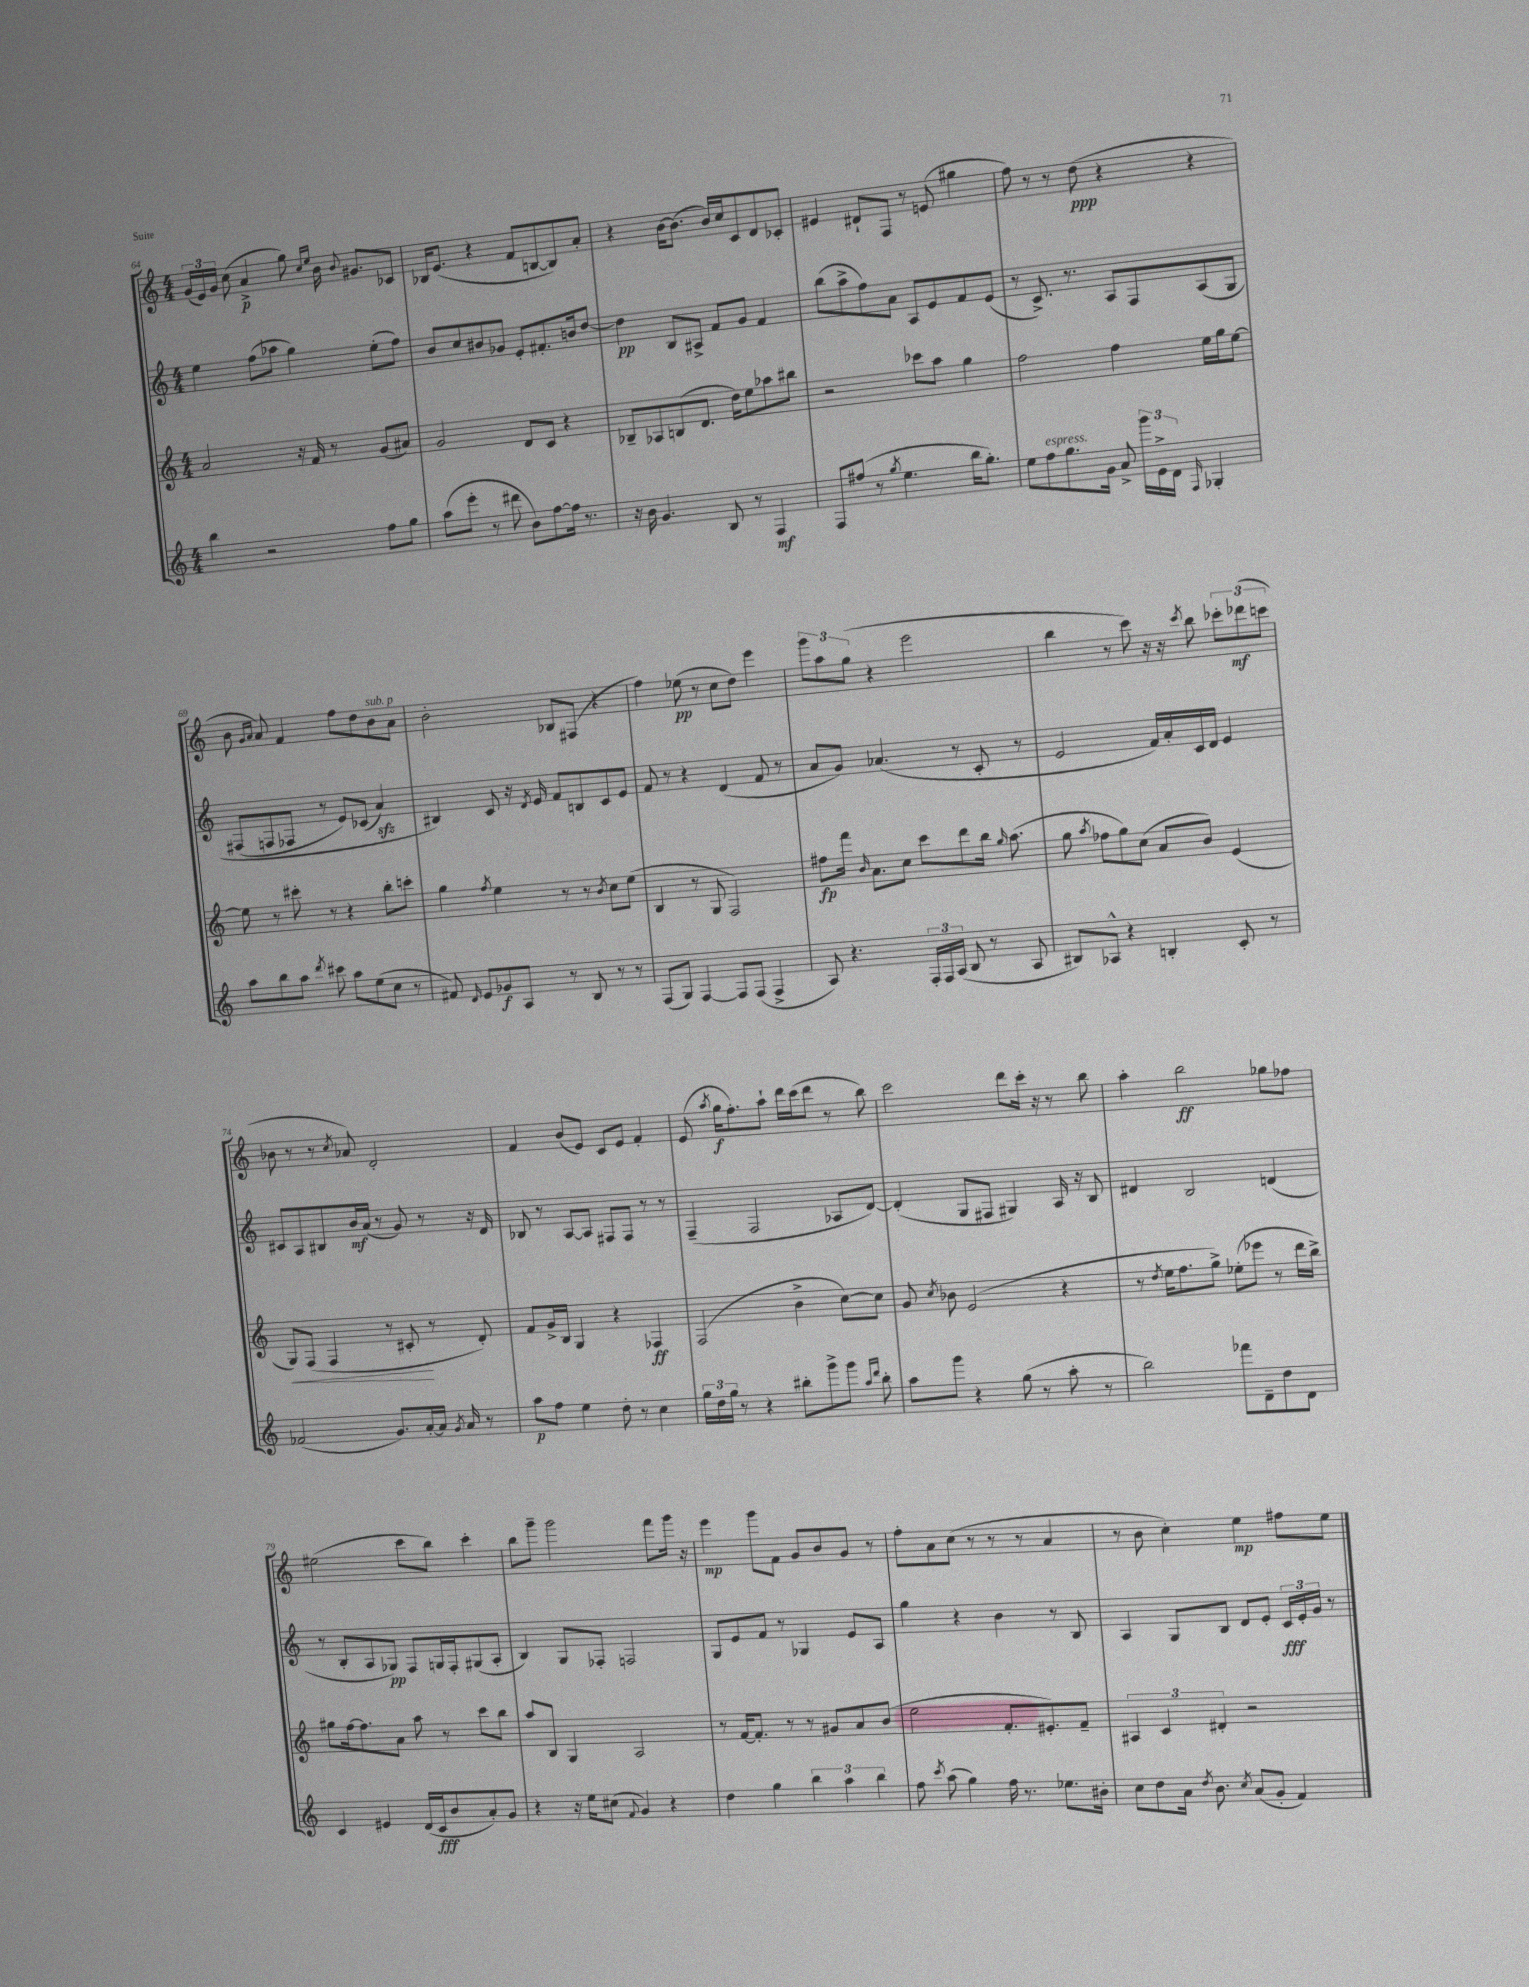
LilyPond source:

<<
\new StaffGroup <<
\new Staff = "s0" {
    \clef treble \key c \major \numericTimeSignature \time 4/4
    \autoBeamOff \tuplet 3/2 { g'16[( e'16) g'16] } c''8( a'4->\p g''8) \grace { c''16[ e''16] } b'16 \appoggiatura { b'8 } gis'8.[ ces'8] |
    bes16[ e'8.]( r4 f'8[ b8~ b8) a'8]-. |
    r4 b'16[~ b'8.]( b'16[) c''16 c'8 d'8 ces'8]-. |
    eis'4 dis'8[-! f8] r8 e'8( gis''4 |
    f''8) r8 r8 d''8\ppp( r4 r4 |
    b'8 \grace { g'16[ a'16] } a'8) f'4 f''8[ d''8 b'8^\markup { \italic "sub. p" } a'8] |
    b'2-. bes8[ fis8]( r4 |
    f''4) ees''8\pp( r8 c''8[ d''8]) e'''4 |
    \tuplet 3/2 { g'''8[ a''8 g''8]( } r4 e'''2 |
    b''4 r8 c'''8) r16 r16 \acciaccatura { c'''8 } b''8 \tuplet 3/2 { ces'''8[-. des'''8\mf( c'''8] } |
    bes'8 r8 r8 \acciaccatura { c''8 } aes'8) d'2-. |
    f'4 b'8[( e'8]) c'8[ e'8] f'4-. |
    e'8( \acciaccatura { a''8 } g''16[\f f''8.-.) a''8]-! d'''16[ c'''16( d'''8] r8 b''8) |
    c'''2 d'''8[ c'''16]-. r16 r8 b''8 |
    a''4-. b''2\ff ges''8[ fes''8] |
    eis''2( c'''8[ b''8]) c'''4-. |
    b''8[ g'''8]-- g'''2 f'''8[ g'''16] r16 |
    e'''4\mp g'''8[ f'8] g'8[ b'8 g'8] r8 |
    f''8[-. a'8 c''8]( r8 r8 r8 a'4 |
    r8 b'8 c''4-.) e''4\mp fis''8[ e''8] \bar "|." |
}
\new Staff = "s1" {
    \clef treble \key c \major \numericTimeSignature \time 4/4
    \autoBeamOff e''4 f''8[( aes''8] g''4) e''8[-.( f''8]) |
    b'8[ c''8 bis'8 ges'8] e'8[-. fis'8.-. b'16 d''8]~ |
    d''4\pp b8[ ais8]-> f'8[ g'8] f'4 |
    b''8[( a''8-> f''8) a'8] a8[ e'8 f'8 e'8]( |
    r8 c'8.->) r8. a8[ f8 a8\( g8] |
    fis8[( f8 fes8] r8 e'8[) ces'8]( a'4\sfz) |
    bis4\) c'8 r16 \acciaccatura { d'8 } e'16 f'8[ b8 c'8 e'8] |
    f'8 r8 r4 d'4( f'8 r8 |
    a'8[ g'8]) aes'4.( r8 c'8-. r8 |
    e'2 f'16[) a'16-. c'16 d'16] e'4 |
    cis'8[ a8 bis8 b'16\mf a'16]( r8 g'8) r8 r16 d'16 |
    bes8 r8 a8[~ a8] fis8[ fis8] r8 r8 |
    f4--( f2 aes8[ d'8]~) |
    d'4-.( g8[ fis8] gis4) a16 r16 b8 |
    dis'4 b2 d'4( |
    r8 b8[-. a8 ges8]\pp) f8[ g16 f16-. gis8( a8]-. |
    b4) g8[ fes8]-. f2 |
    g8[ e'8 f'8] r8 ges4 e'8[ a8] |
    g''4 r4 b'4 r8 b8 |
    a4 g8[ b8] d'8[ e'8]-. \tuplet 3/2 { c'16[\fff e'16-. g'16] } r8 \bar "|." |
}
\new Staff = "s2" {
    \clef treble \key c \major \numericTimeSignature \time 4/4
    \autoBeamOff a'2 r16 f'16 r8 g'8[( ais'8]) |
    g'2 d'8[ c'8] r4 |
    bes8[-- aes8 b8( d'8.] d''16[) e''8 aes''8 bis''8] |
    r2 ces'''8[ a''8] g''4 |
    f''2 f''4 e''16[ g''16 e''8]~ |
    e''8 r8 cis'''8-. r8 r4 b''8[-. c'''8]-. |
    g''4 \acciaccatura { f''8 } e''4 r8 r8 \acciaccatura { b'8 } c''8[ e''8]( |
    b4 r8 g8 f2) |
    fis''8[\fp f'''16] \grace { b'16 } a'8.[ c''8] c'''8[ d'''8 b''16] \grace { g''16 } a''8.( |
    g''8 \acciaccatura { a''8 } fes''8[ g''8) c''8]( a'8[ b'8]) e'4( |
    g8[\<) f8]( f4 r8 cis'8-.\! r8 d'8-.) |
    f'8[ g'16-> b16] g4 r4 fes4\ff |
    f2( b'4-> c''8[~) c''8] |
    g'8 \acciaccatura { c''8 } bes'8 e'2( r4 |
    r8 \acciaccatura { d''8 } e''16[ f''8. g''8]->) ees''8[-.( ees'''8] r8 d'''16[ b''16]->) |
    gis''8[ f''16~ f''8. a'8] a''8 r8 c'''8[ b''8] |
    a''8[ b8] g4 a2 |
    r8 f'16[~ f'8.]-. r8 r8 gis'8[ a'8 b'8]( |
    e''2 f'8.[-. eis'8.-.) f'8]-- |
    \tuplet 3/2 { ais4 c'4 dis'4-. } r2 \bar "|." |
}
\new Staff = "s3" {
    \clef treble \key c \major \numericTimeSignature \time 4/4
    \autoBeamOff b''4 r2 f''8[ g''8] |
    a''8[( e'''8]-. r8 dis'''8 b'8[) f''8~ f''16] r8. |
    r16 b'16 g'4. b8 r8 f4\mf |
    f8[ fis''8]( r8 \acciaccatura { g''8 } e''4. b''16[ g''8.]-.) |
    e''8[ f''8^\markup { \italic "espress." } g''8. g'16] a'8-> \tuplet 3/2 { g'''16[ e'16-> d'16] } \grace { f16 } ges4-. |
    a''8[ b''8 a''8] \acciaccatura { d'''8 } cis'''8 a''8[ e''8( c''8] r8 |
    fis'8) \grace { d'16 } e'8[ ges'8\f a8] r8 b8 r8 r8 |
    f8[( g8]) f4~ f8[ f8]( f4-> |
    a8) r4. \tuplet 3/2 { f16[-. f16 a16]( } b8 r8 a8 |
    bis8[) aes8]-^ r4 b4-. c'8-. r8 |
    fes'2( g'8.[) a'16~-. a'16] \acciaccatura { g'8 } a'16 r8 |
    a''8[\p f''8] e''4 d''8-. r8 c''4 |
    \tuplet 3/2 { g''16[ d''16 g''16] } r8 r4 bis''8[-. g'''8-> g'''8] \grace { a''16[ d'''16] } bis''8-. |
    a''8[ g'''8] r4 g''8( r8 a''8-. r8 |
    b''2) fes'''8[ d'8-- d''8 d'8] |
    c'4 eis'4 d'16[( c'16\fff b'8 a'8-.) g'8] |
    r4 r16 e''16[ cis''8]( \appoggiatura { f'8 } g'4) r4 |
    d''4 g''4 \tuplet 3/2 { b''4 a''4 b''4 } |
    f''8 \acciaccatura { c'''8 } a''8( g''4) f''16 r8. ees''8.[ bis'16]-. |
    c''8[ d''8 a'16] \acciaccatura { d''8 } b'8. \acciaccatura { c''8 } a'8[( g'8]-. f'4) \bar "|." |
}
>>
>>
\layout { \context { \Score currentBarNumber = #64 } }
